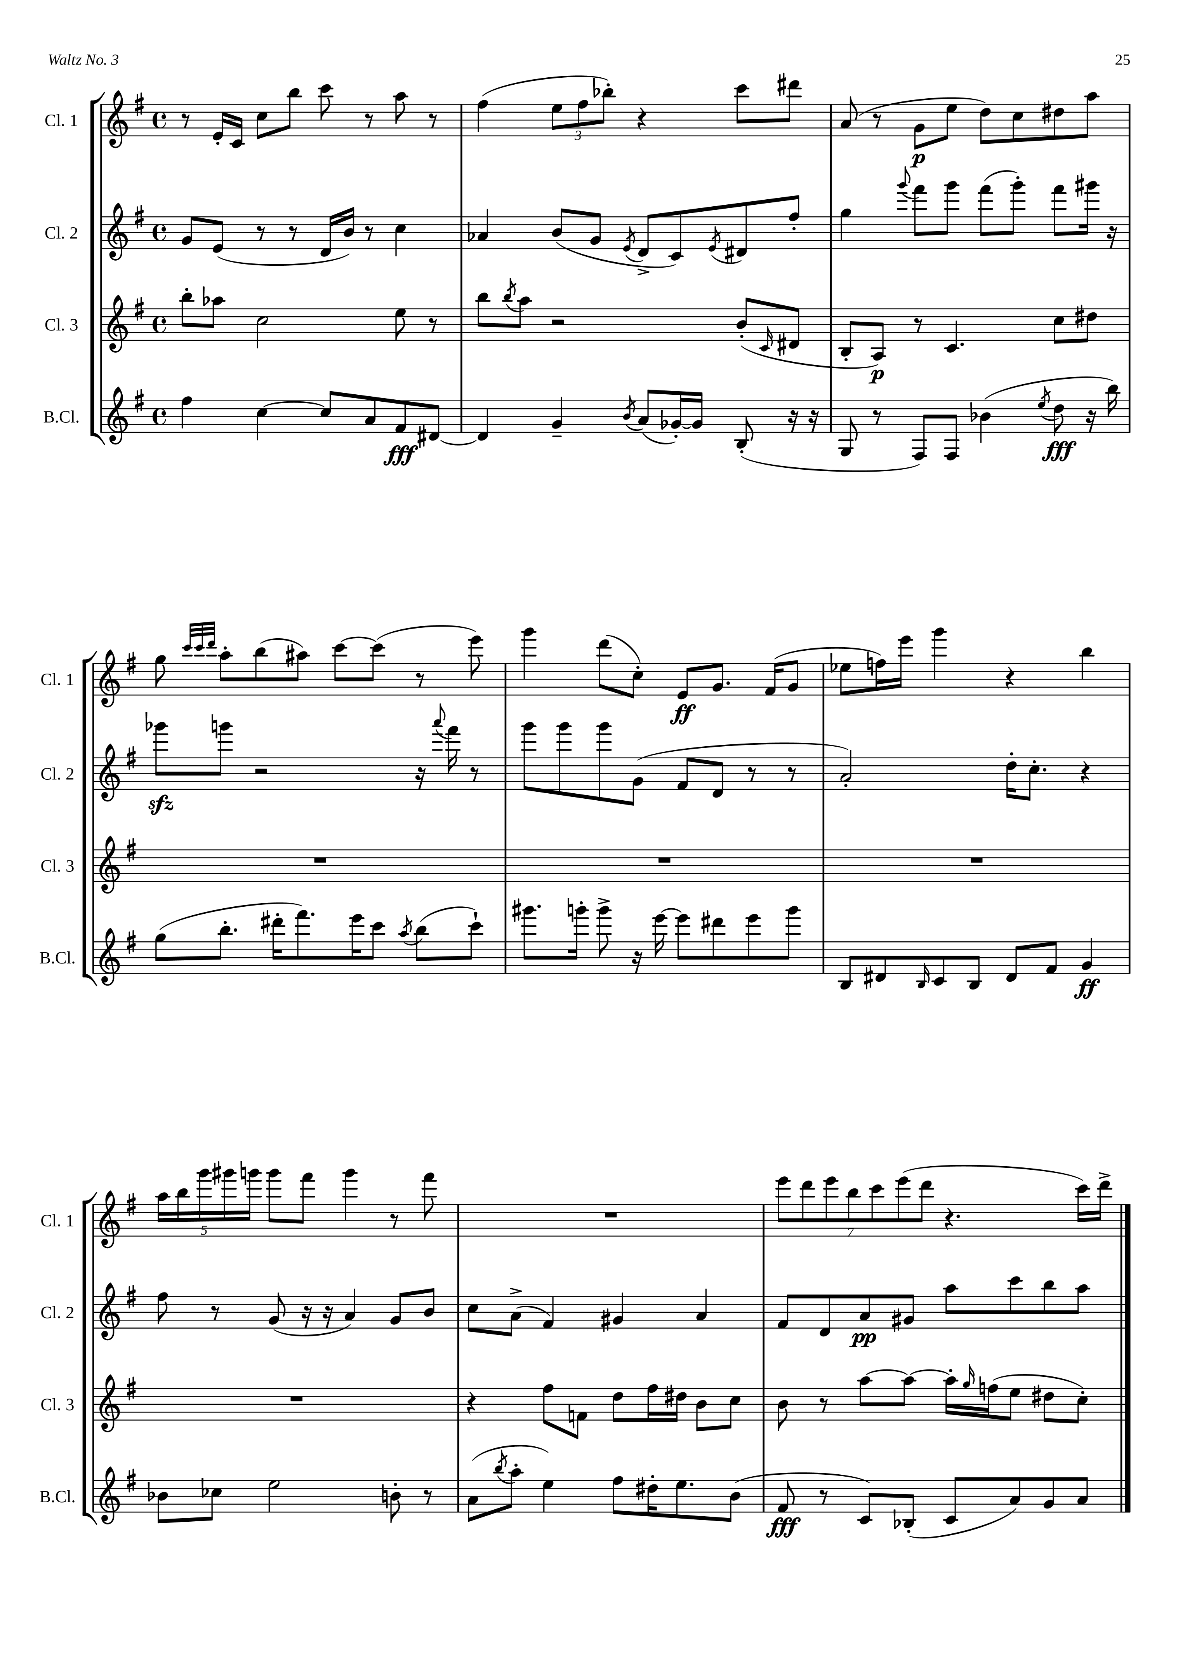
<<
\new StaffGroup <<
\new Staff = "s0" \with { instrumentName = "Cl. 1" shortInstrumentName = "Cl. 1" } {
    \clef treble \key g \major \defaultTimeSignature \time 4/4
    r8 e'16-. c'16 c''8 b''8 c'''8 r8 a''8 r8 |
    fis''4( \tuplet 3/2 { e''8 fis''8 bes''8-.) } r4 c'''8 dis'''8 |
    a'8( r8 g'8\p e''8 d''8) c''8 dis''8 a''8 |
    g''8 \grace { c'''32 c'''32 d'''32 } a''8-. b''8( ais''8) c'''8~ c'''8( r8 e'''8) |
    g'''4 d'''8( c''8-.) e'8\ff g'8. fis'16( g'8 |
    ees''8 f''16) e'''16 g'''4 r4 b''4 |
    \tuplet 5/4 { a''16 b''16 g'''16 gis'''16 g'''16 } g'''8 fis'''8 g'''4 r8 fis'''8 |
    R1 |
    \tuplet 7/4 { e'''8 d'''8 e'''8 b''8 c'''8 e'''8( d'''8 } r4. c'''16) d'''16-> \bar "|." |
}
\new Staff = "s1" \with { instrumentName = "Cl. 2" shortInstrumentName = "Cl. 2" } {
    \clef treble \key g \major \defaultTimeSignature \time 4/4
    g'8 e'8( r8 r8 d'16 b'16) r8 c''4 |
    aes'4 b'8( g'8 \acciaccatura { e'8 } d'8-> c'8) \acciaccatura { e'8 } dis'8 fis''8-. |
    g''4 \appoggiatura { g'''8 } fis'''8 g'''8 fis'''8( g'''8-.) fis'''8 gis'''16 r16 |
    ges'''8\sfz g'''8 r2 r16 \appoggiatura { a'''8 } fis'''16 r8 |
    g'''8 g'''8 g'''8 g'8( fis'8 d'8 r8 r8 |
    a'2-.) d''16-. c''8.-. r4 |
    fis''8 r8 g'8( r16 r16 a'4) g'8 b'8 |
    c''8 a'8->( fis'4) gis'4 a'4 |
    fis'8 d'8 a'8\pp gis'8 a''8 c'''8 b''8 a''8 \bar "|." |
}
\new Staff = "s2" \with { instrumentName = "Cl. 3" shortInstrumentName = "Cl. 3" } {
    \clef treble \key g \major \defaultTimeSignature \time 4/4
    b''8-. aes''8 c''2 e''8 r8 |
    b''8 \acciaccatura { b''8 } a''8 r2 b'8-.( \grace { c'16 } dis'8 |
    b8-. a8\p) r8 c'4. c''8 dis''8 |
    R1 |
    R1 |
    R1 |
    R1 |
    r4 fis''8 f'8 d''8 fis''16 dis''16 b'8 c''8 |
    b'8 r8 a''8~ a''8~ a''16-. \grace { g''16 } f''16( e''8 dis''8 c''8-.) \bar "|." |
}
\new Staff = "s3" \with { instrumentName = "B.Cl." shortInstrumentName = "B.Cl." } {
    \clef treble \key g \major \defaultTimeSignature \time 4/4
    fis''4 c''4~ c''8 a'8 fis'8\fff dis'8~ |
    dis'4 g'4-- \acciaccatura { b'8 } a'8( ges'16~-.) ges'16 b8-.( r16 r16 |
    g8 r8 fis8) fis8 bes'4( \acciaccatura { e''8 } d''8\fff r16 b''16) |
    g''8( b''8.-. dis'''16-. fis'''8.) e'''16 c'''8 \acciaccatura { a''8 } b''8( c'''8-!) |
    gis'''8. g'''16-. g'''8-> r16 e'''16~ e'''8 dis'''8 e'''8 g'''8 |
    b8 dis'8 \grace { b16 } c'8 b8 dis'8 fis'8 g'4\ff |
    bes'8 ces''8 e''2 b'8-. r8 |
    a'8( \acciaccatura { b''8 } a''8-. e''4) fis''8 dis''16-. e''8. b'8( |
    fis'8\fff r8 c'8) bes8-.( c'8 a'8) g'8 a'8 \bar "|." |
}
>>
>>
\layout { \context { \Score \remove "Bar_number_engraver" } }
